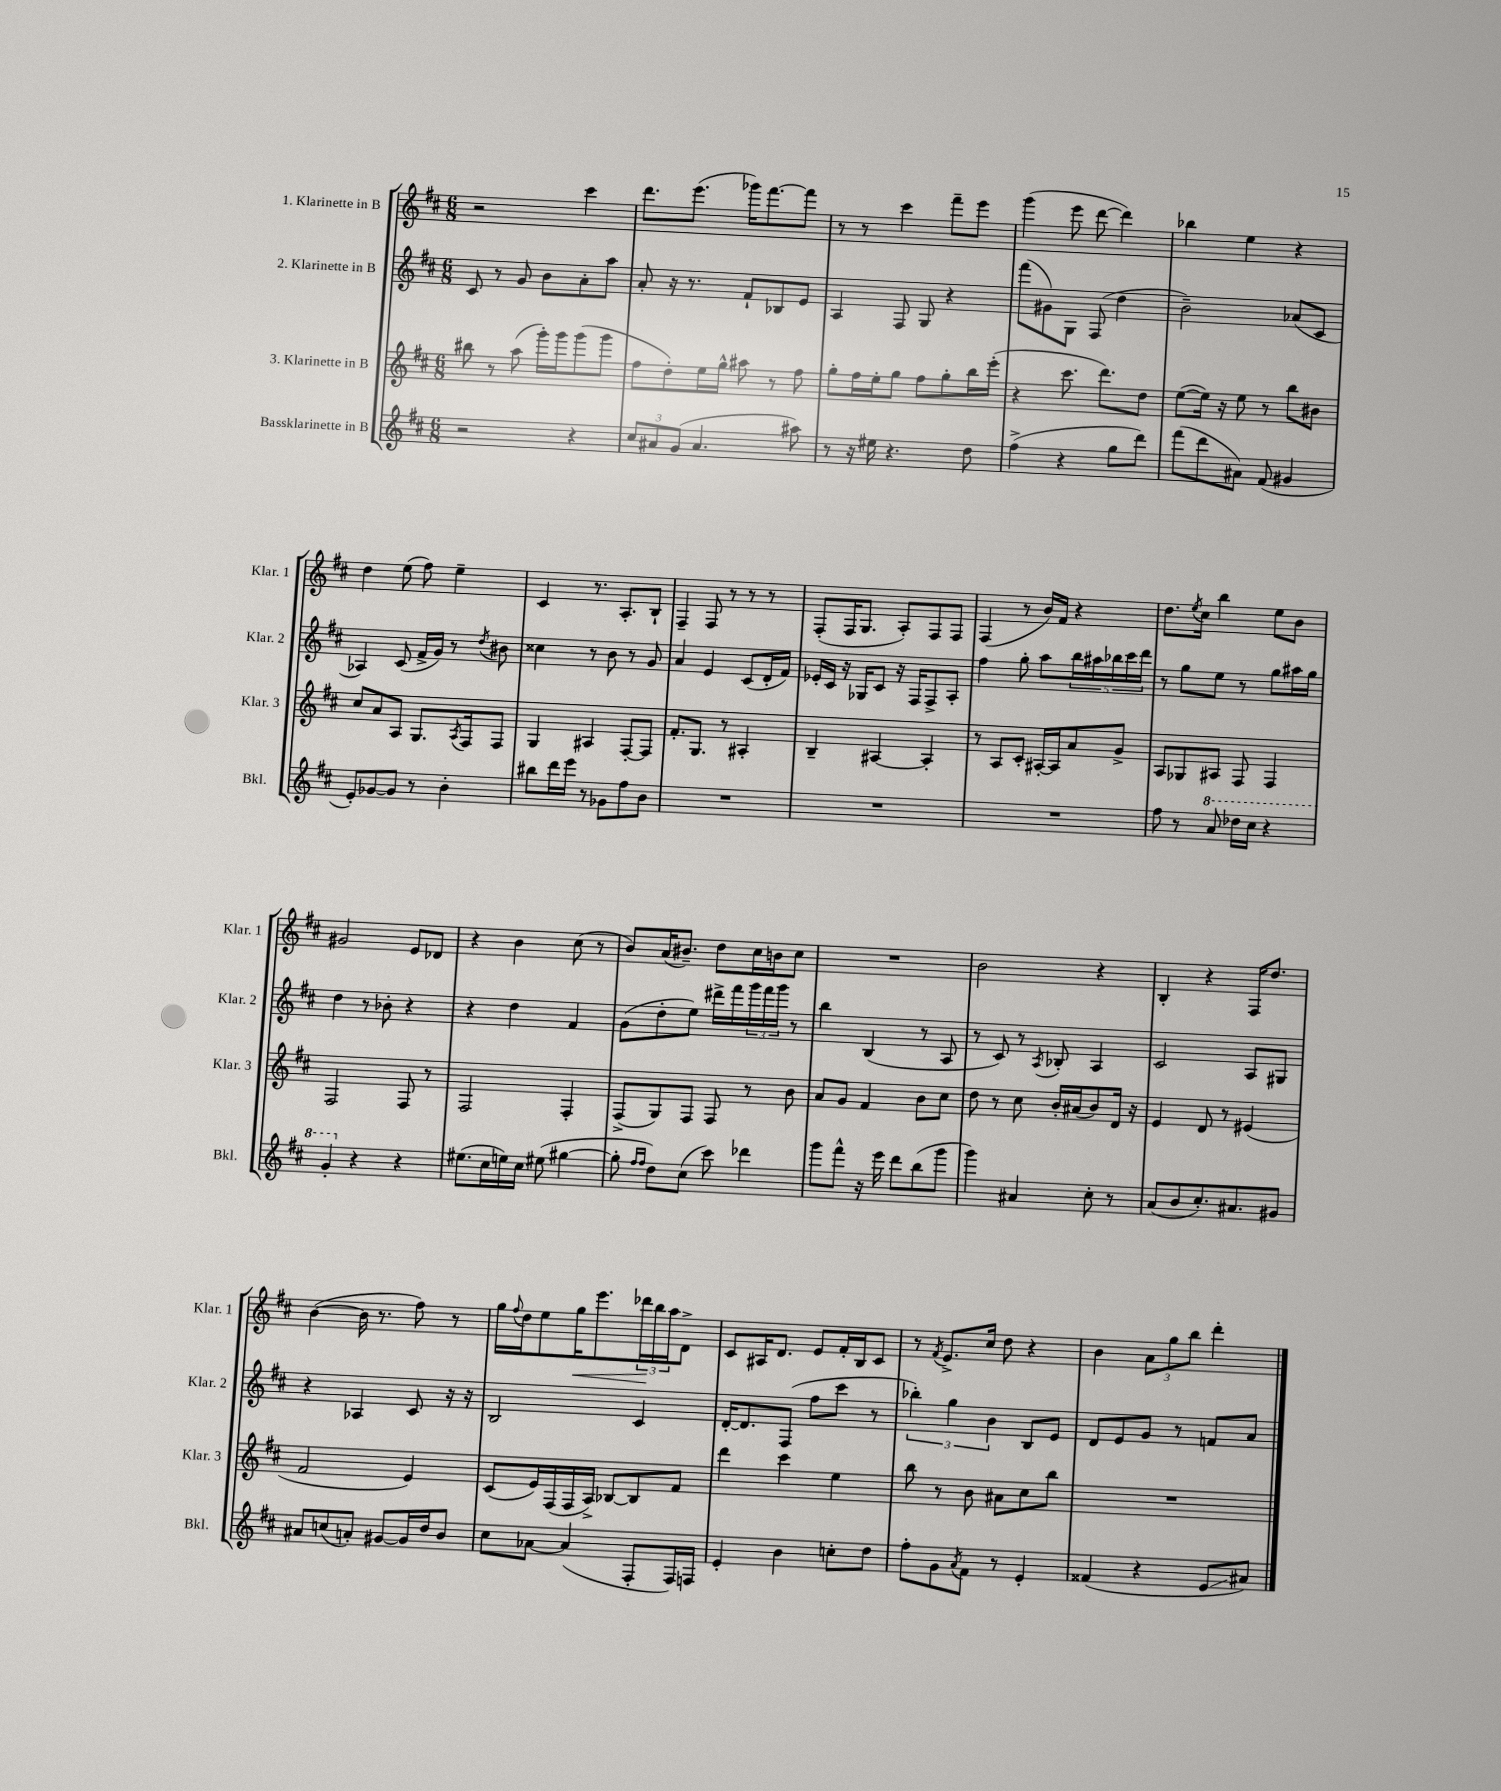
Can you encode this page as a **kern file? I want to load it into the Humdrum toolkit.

**kern	**kern	**kern	**kern
*staff4	*staff3	*staff2	*staff1
*clefG2	*clefG2	*clefG2	*clefG2
*k[f#c#]	*k[f#c#]	*k[f#c#]	*k[f#c#]
*M6/8	*M6/8	*M6/8	*M6/8
2r	8bb#	8c#	2r
.	8r	8r	.
.	(8aa	8g	.
.	16ggg')	8b	.
.	16ggg	.	.
4r	(8ggg	8a'	4ccc#
.	8ggg	8aa	.
=	=	=	=
12cc#	8ff#	8a'	8.ddd
12a#	.	.	.
.	8dd')	16r	.
(12g	.	.	.
.	.	8.r	(8.eee
4.a#	16ee	.	.
.	16gg^^	.	.
.	8aa#	8f#`	16ggg-)
.	.	.	[8.fff#
.	8r	8B-	.
8aa#)	8ff#	8e	8fff#]
=	=	=	=
8r	8gg'	4A	8r
16r	16ff#	.	8r
16ee#	16ee'	.	.
4.r	8gg	8F#	4ccc#
.	8ff#	8G	.
.	8gg'	4r	8fff#~
8dd	16bb	.	8eee
.	(16eee'	.	.
=	=	=	=
(4ff#^	4r	(8fff#	(4ggg
.	.	8g#)	.
4r	8.ccc#	8G	8eee
.	.	(8F#	[8ddd
.	8.ddd)	.	.
8gg	.	4dd	4ddd])
8ddd)	8dd	.	.
=	=	=	=
(8fff#	([8ee	2b~)	4bb-
8ddd	16ee])	.	.
.	16r	.	.
8a#)	8ee	.	4ee
(8f#	8r	.	.
4g#	8bb	(8a-	4r
.	8b#	8c#	.
=	=	=	=
8e')	8cc#	4A-)	4dd
[8g-	8a	.	.
8g-]	8A	(8c#	(8ee
8r	8.G	16f#^	8ff#)
.	.	16g)	.
4b'	.	8r	4ee~
.	8qA	.	.
.	16F#	.	.
.	.	8qdd	.
.	8F#	8b#	.
=	=	=	=
8bb#	4G	4cc##	4c#
16ddd	.	.	.
16eee	.	.	.
8r	4A#	8r	8.r
8g-	.	8b	.
.	.	.	8.A'
8ff#	[8F#'	8r	.
8b	8F#]	8g	8B`
=	=	=	=
2.r	8.f#'	4a	4F#~
.	8.G	.	.
.	.	4e	8F#
.	8r	.	8r
.	4A#'	(8c#	8r
.	.	16d'	8r
.	.	16f#)	.
=	=	=	=
2.r	4B~	16e-'	(8F#'
.	.	16c#	.
.	.	16r	16F#
.	.	16G-	8.G
.	[4A#	8c#	.
.	.	16r	8A')
.	.	16F#	.
.	4A#']	8F#^	8F#
.	.	8A'	8F#
=	=	=	=
2.r	8r	4ff#	(4F#
.	8A	.	.
.	8c#'	8gg'	8r
.	[16A#'	8aa	16b)
.	16A#]	.	16f#
.	8a	20bb	4r
.	.	20aa#	.
.	.	20bb-	.
.	8g^	.	.
.	.	20ccc#	.
.	.	20ddd	.
=	=	=	=
8ff#	8A	8r	8.dd
8r	8G-	8gg	.
.	.	.	8qee
.	.	.	16cc#
8aa	8A#	8ee	4bb
16ddd-	8F#	8r	.
16ccc#	.	.	.
4r	4F#	8gg	8ee
.	.	16aa#	8b
.	.	16gg	.
=	=	=	=
4gg'	2F#	4dd	2g#
4r	.	8r	.
.	.	8b-'	.
4r	8F#	4r	8e
.	8r	.	8d-
=	=	=	=
(8.ee#	2F#	4r	4r
16cc#	.	.	.
16ee)	.	4dd	4b
16cc#	.	.	.
(8ee#	.	.	.
[4gg#	4F#'	4f#	(8cc#
.	.	.	8r
=	=	=	=
8gg#']	(8F#^	(8g	8b)
16qqff#	.	.	.
16qqff#	.	.	.
8dd)	8G)	8dd'	(16a
.	.	.	8.b#~)
(8cc#	8F#	8ee)	.
8ccc#)	8F#	16ddd#^	8dd
.	.	16fff#	.
4ddd-	8r	24ggg	16cc#
.	.	24fff#	.
.	.	.	16b
.	.	24ggg	.
.	8b	8r	8cc#
=	=	=	=
8ggg	8a	4bb	2.r
8fff#^^	8g	.	.
16r	4f#	(4B	.
16eee	.	.	.
8ddd	.	.	.
(8bb	8b	8r	.
8ggg	8cc#	8A	.
=	=	=	=
4ggg)	8dd	8r	2b
.	8r	8c#)	.
4a#	8cc#	8r	.
.	.	8qA	.
.	16b'	8B-'	.
.	(16a#	.	.
8cc#'	8b)	4A	4r
8r	16d	.	.
.	16r	.	.
=	=	=	=
(8a	4e	2c#	4B'
8b	.	.	.
8.cc#')	8d	.	4r
.	8r	.	.
8.a#	.	.	.
.	(4e#	8A	16F#
.	.	.	8.dd
8g#	.	8G#	.
=	=	=	=
8a#	2f#	4r	([4b
(8cc	.	.	.
8a')	.	4A-	16b]
.	.	.	8.r
[8g#	.	.	.
16g#]	4e)	8c#	8ff#)
16dd	.	.	.
8b	.	16r	8r
.	.	16r	.
=	=	=	=
8cc#	(8c#	2B	16gg
.	.	.	8qqff#
.	.	.	16dd
[8a-	16e)	.	8ee
.	(16F#	.	.
(4a-]	16F#	.	16gg
.	16A^)	.	8.eee
.	[8B-	.	.
8F#'	8B-]	4c#	24ddd-
.	.	.	24bb
.	.	.	24aa
16F#)	8f#	.	8d^
16F	.	.	.
=	=	=	=
4e'	4ddd	[16d'	8c#
.	.	8.d]	.
.	.	.	16A#
.	.	.	8.d
4b	4ccc#	(8F#	.
.	.	8ff#	8e
8cc'	4ee	8ccc#	16f#'
.	.	.	16B
8dd	.	8r	8c#
=	=	=	=
8ff#'	8bb	6bb-')	8r
.	.	.	8qf#
8g	8r	.	8.e^
.	.	6gg	.
8qa	.	.	.
8f#	8b	.	.
.	.	.	16cc#
.	.	6b	.
8r	8a#	.	8dd
4e'	8cc#	8B	4r
.	8bb	8e	.
=	=	=	=
(4f##	2.r	8d	4b
.	.	8e	.
4r	.	8g	12a
.	.	.	12gg
.	.	8r	.
.	.	.	12bb
8e	.	8f	4ddd'
8a#)	.	8a	.
==	==	==	==
*-	*-	*-	*-
